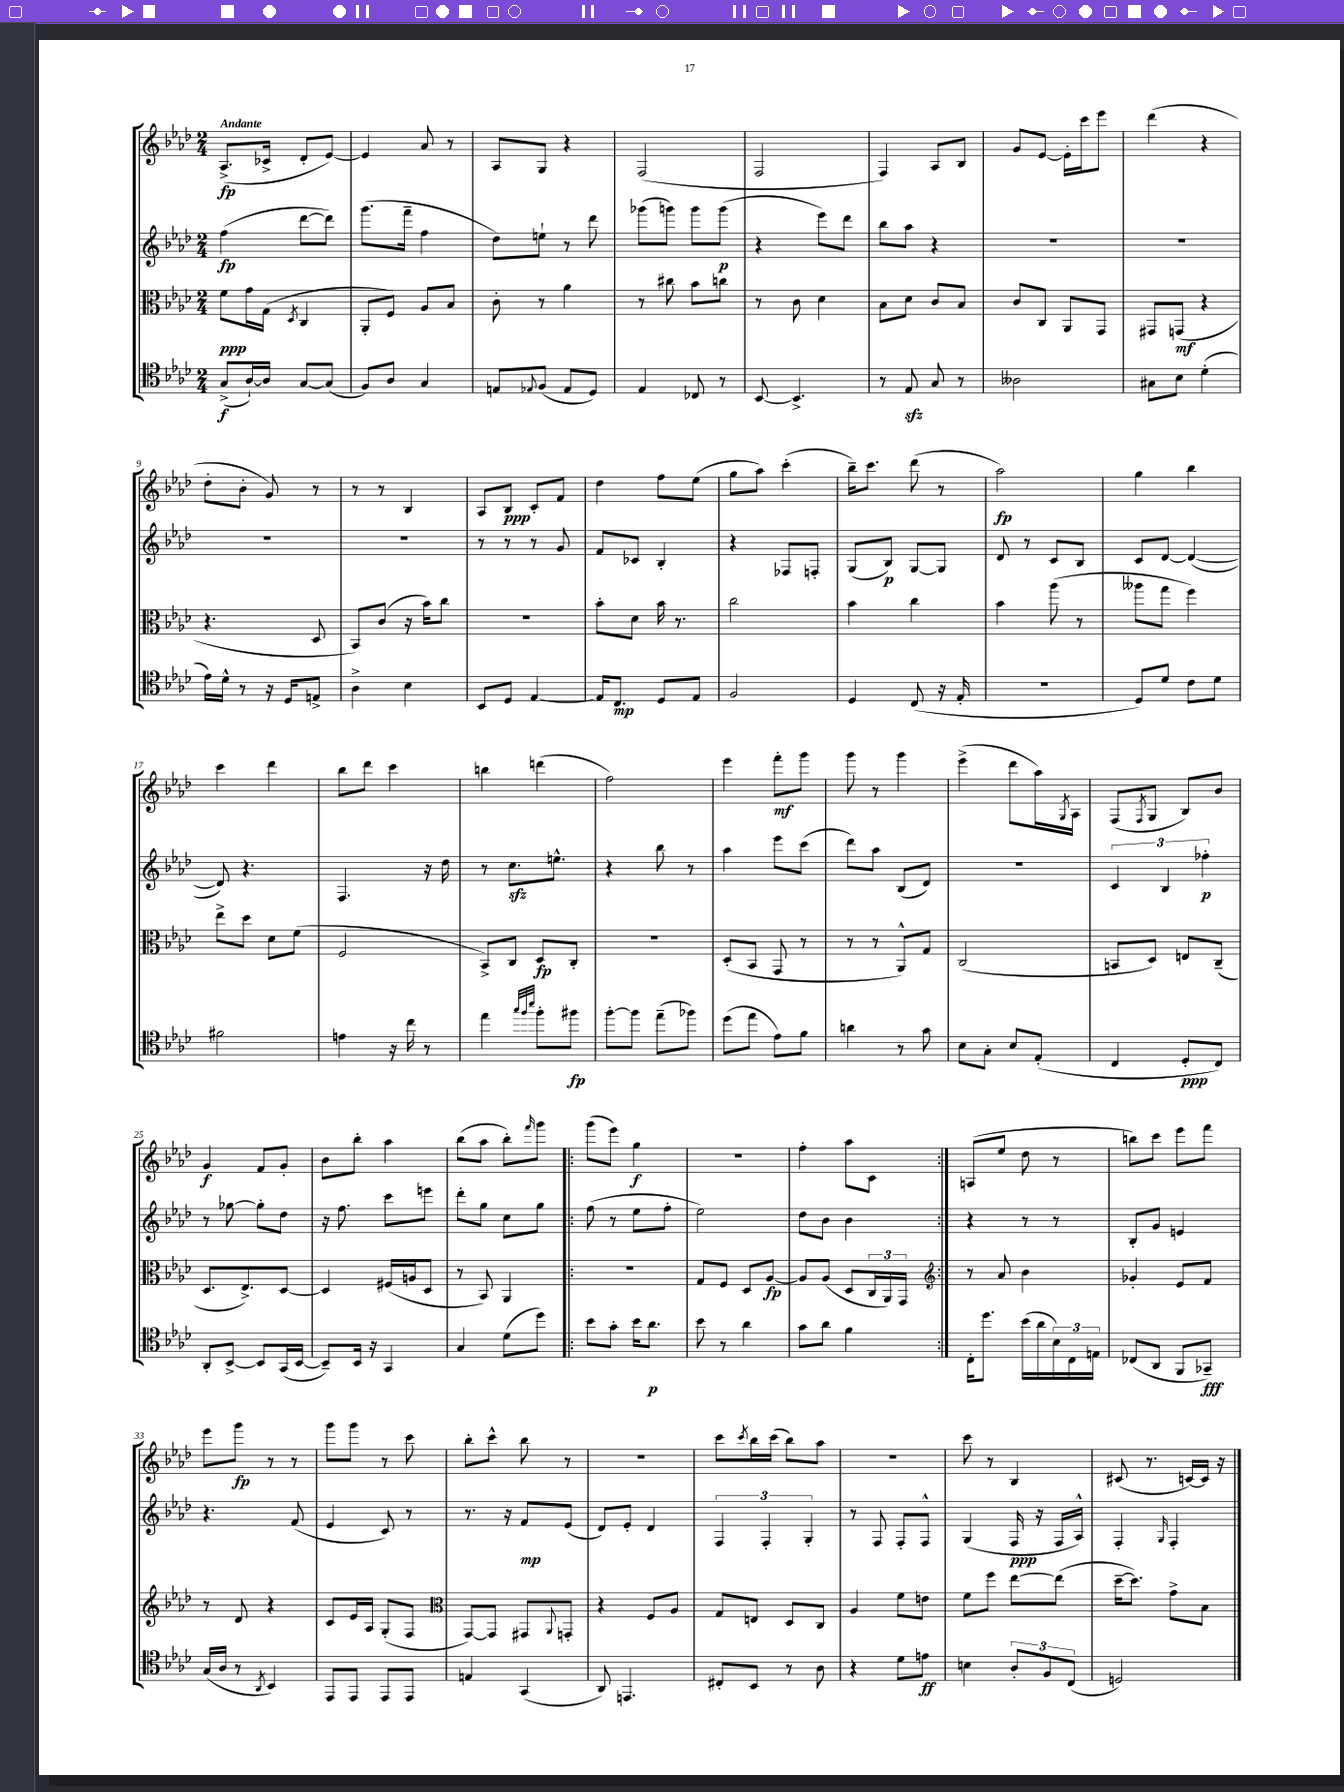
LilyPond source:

<<
\new StaffGroup <<
\new Staff = "s0" {
    \clef treble \key aes \major \numericTimeSignature \time 2/4 \tempo "Andante"
    aes8.->\fp( ces'16-> des'8-. ees'8~) |
    ees'4 aes'8 r8 |
    aes8 g8 r4 |
    f2( |
    f2 |
    f4) aes8 bes8 |
    g'8 ees'8~ ees'16-. c'''16 ees'''8 |
    des'''4( r4 |
    des''8-. bes'8-. g'8) r8 |
    r8 r8 bes4 |
    aes8 bes8\ppp c'8-. f'8 |
    des''4 f''8 ees''8( |
    g''8 aes''8) c'''4-.( |
    bes''16--) c'''8. des'''8( r8 |
    aes''2\fp) |
    g''4 bes''4 |
    c'''4 des'''4 |
    bes''8 des'''8 c'''4 |
    b''4 d'''4( |
    f''2) |
    ees'''4 f'''8-.\mf g'''8 |
    g'''8 r8 g'''4 |
    ees'''4->( des'''8 aes''16) \acciaccatura { g8 } aes16 |
    f8( \acciaccatura { f8 } g8 bes8) bes'8 |
    g'4\f f'8 g'8-. |
    bes'8 bes''8-. aes''4 |
    bes''8( aes''8 bes''8-.) \grace { f'''16 } g'''8 |
    \repeat volta 2 { g'''8( ees'''8) g''4\f |
    r2 |
    f''4-. aes''8 c'8 | }
    a8( ees''8 des''8 r8 |
    b''8) c'''8 ees'''8 f'''8 |
    ees'''8 g'''8\fp r8 r8 |
    g'''8 g'''8 r8 c'''8 |
    bes''8-. c'''8-^ bes''8 r8 |
    R2 |
    c'''8 \acciaccatura { c'''8 } bes''16 c'''16( bes''8) aes''8 |
    R2 |
    c'''8 r8 bes4 |
    cis'8( r8. c'16~) c'16 r16 \bar "|." |
}
\new Staff = "s1" {
    \clef treble \key aes \major \numericTimeSignature \time 2/4
    f''4\fp( des'''8~ des'''8) |
    g'''8.( f'''16-- f''4 |
    des''8) e''8-! r8 des'''8 |
    ges'''8( g'''8) g'''8 g'''8\p( |
    r4 ees'''8) des'''8 |
    bes''8 aes''8 r4 |
    R2 |
    R2 |
    R2 |
    R2 |
    r8 r8 r8 g'8 |
    f'8 ces'8 bes4-. |
    r4 fes8 f8-. |
    g8( bes8\p) g8~ g8 |
    des'8 r8 c'8 bes8 |
    c'8 des'8~ des'4~( |
    des'8) r4. |
    f4. r16 des''16 |
    r8 c''8.\sfz e''8.-^ |
    r4 bes''8 r8 |
    aes''4 ees'''8 c'''8( |
    des'''8) aes''8 bes8( des'8) |
    R2 |
    \tuplet 3/2 { c'4 bes4 fes''4-.\p } |
    r8 ges''8~ ges''8-. des''8 |
    r16 f''8. c'''8 e'''8 |
    des'''8-. g''8 c''8 g''8 |
    \repeat volta 2 { f''8( r8 ees''8 f''8-. |
    ees''2) |
    des''8 bes'8 bes'4 | }
    r4 r8 r8 |
    bes8-. g'8 e'4 |
    r4. f'8( |
    ees'4 c'8) r8 |
    r8. r16 f'8\mp ees'8( |
    des'8) ees'8-. des'4 |
    \tuplet 3/2 { f4 f4-. g4-. } |
    r8 f8 f8-. f8-^ |
    g4( f16\ppp r16 f16 aes16-^) |
    f4-. \grace { g16 } f4-. \bar "|." |
}
\new Staff = "s2" {
    \clef alto \key aes \major \numericTimeSignature \time 2/4
    f'8\ppp g'16 g16( \acciaccatura { des8 } c4 |
    aes,8-. f8) aes8 bes8 |
    c'8-. r8 aes'4 |
    r8 cis''8 bes'8 c''8 |
    r8 c'8 des'4 |
    bes8 des'8 c'8 bes8 |
    c'8 c8 aes,8 g,8 |
    gis,8 g,8\mf( r4 |
    r4. des8 |
    bes,8) c'8( r16 bes'16) c''8 |
    r2 |
    bes'8-. des'8 bes'16 r8. |
    c''2 |
    bes'4 c''4 |
    bes'4 aes''8( r8 |
    aeses''8 g''8 f''4) |
    ees''8-> des''8 des'8 f'8( |
    f2 |
    bes,8->) c8 des8\fp c8-. |
    r2 |
    des8-.( bes,8 g,8 r8 |
    r8 r8 aes,8-^) g8 |
    c2( |
    b,8 des8) e8 c8--( |
    des8. ees8.->) des8~ |
    des4 fis16( a16 des8 |
    r8 bes,8) aes,4 |
    \repeat volta 2 { R2 |
    g8 f8 des8 aes8~\fp |
    aes8 aes8( des8 \tuplet 3/2 { c16 aes,16) g,16 } | }
    \clef treble r8 aes'8 bes'4 |
    ges'4-. ees'8 f'8 |
    r8 des'8 r4 |
    c'8 ees'16 aes16 g8-.( f8 |
    \clef alto g,8~) g,8 gis,8 \appoggiatura { aes,8 } g,8-. |
    r4 f8 aes8 |
    g8 e8 des8 c8 |
    aes4 f'8 e'8 |
    f'8 f''8 ees''8~ ees''8( |
    des''16~-- des''8.) g'8-> bes8 \bar "|." |
}
\new Staff = "s3" {
    \clef tenor \key aes \major \numericTimeSignature \time 2/4
    g8->\f( aes16~-!) aes16 g8~ g8( |
    f8) aes8 g4 |
    e8 \appoggiatura { ees8 } f8( ees8 des8) |
    ees4 ces8 r8 |
    bes,8~ bes,4.-> |
    r8 ees8\sfz g8 r8 |
    aeses2 |
    gis8 bes8 des'4-.( |
    ees'16) des'16-^ r8 r16 des16 e8-> |
    aes4-> bes4 |
    bes,8 des8 ees4~ |
    ees16 c8.\mp des8 ees8 |
    f2 |
    des4 c8( r16 ees16-. |
    r2 |
    des8) des'8 c'8 des'8 |
    fis'2 |
    e'4 r16 c''16 r8 |
    ees''4 \grace { g''32 f''32 bes''32 } f''8-. fis''8\fp |
    f''8~-. f''8 ees''8--( fes''8) |
    des''8( ees''8 ees'8) f'8 |
    a'4 r8 g'8 |
    bes8 g8-. bes8 ees8-.( |
    c4 des8-.\ppp c8) |
    aes,8-. bes,8~-> bes,8 g,16( bes,16~ |
    bes,8--) bes,16 r16 g,4 |
    g4 des'8( des''8) |
    \repeat volta 2 { bes'8 g'8-. bes'16 aes'8.\p |
    bes'8 r8 aes'4 |
    g'8 aes'8 f'4 | }
    c16-. des''8. bes'16( aes'16 \tuplet 3/2 { bes16) c16 e16 } |
    ces8( aes,8 f,8 ges,8--\fff) |
    g16( aes16 r8 \acciaccatura { aes,8 } bes,4) |
    ees,8 ees,8 ees,8 ees,8 |
    e4 g,4( |
    aes,8) e,4. |
    cis8-. bes,8 r8 aes8 |
    r4 des'8 e'8\ff |
    b4 \tuplet 3/2 { aes8-. f8 c8( } |
    d2) \bar "|." |
}
>>
>>
